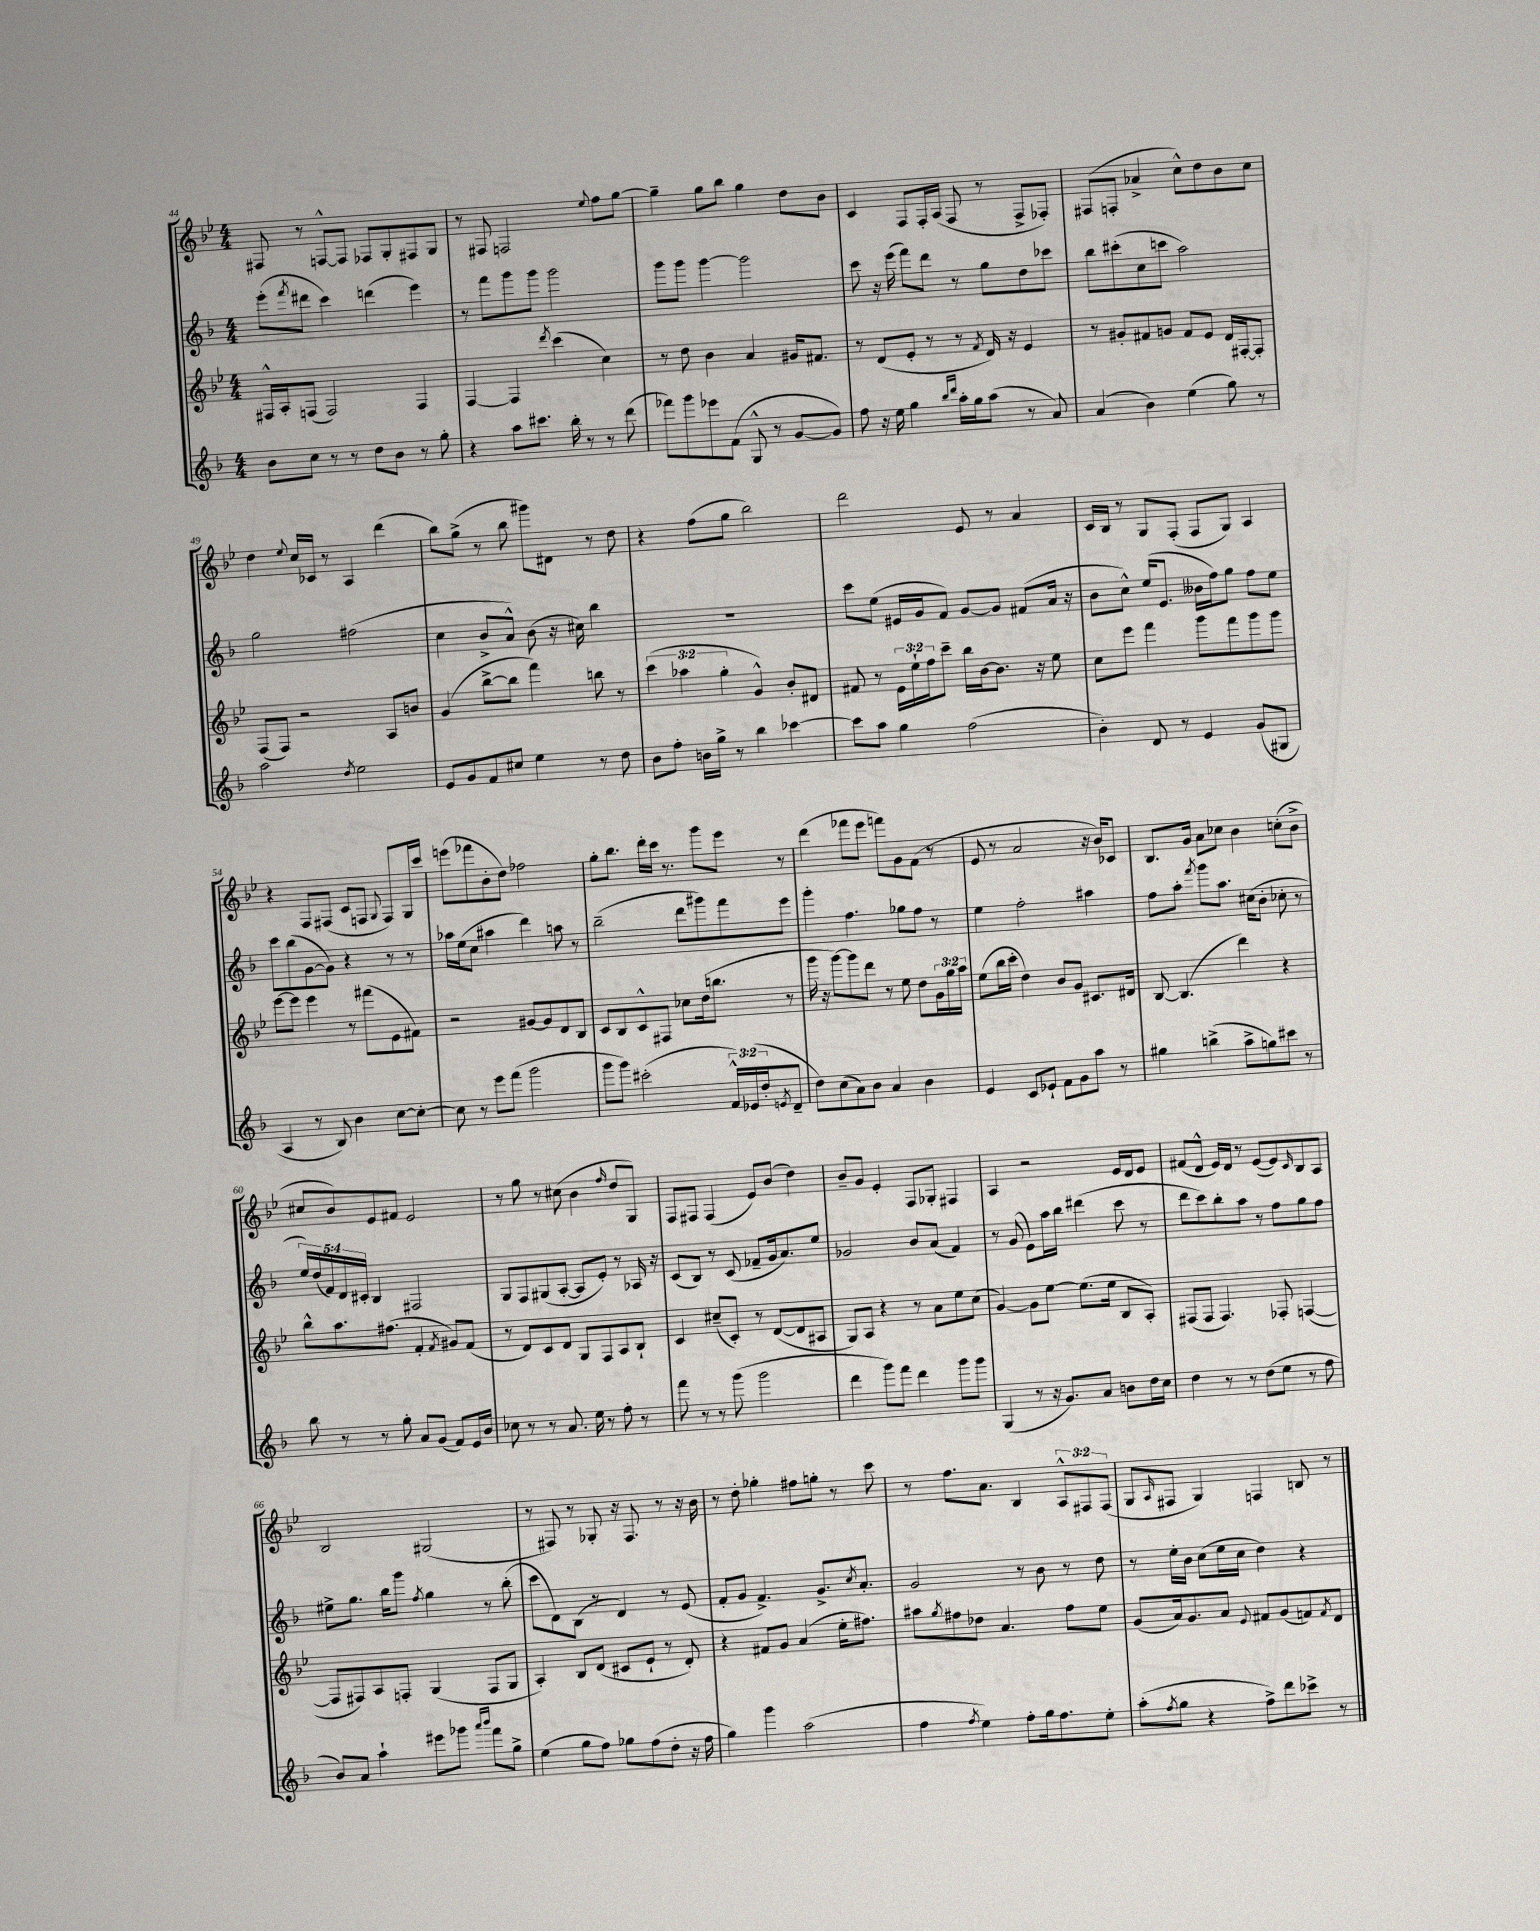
<<
\new StaffGroup <<
\new Staff = "s0" {
    \clef treble \key bes \major \numericTimeSignature \time 4/4 \override Staff.TupletNumber.text = #tuplet-number::calc-fraction-text
    fis8 r8 f8~-^ f8 fes8 g8-. fis8 g8 |
    r8 fis8 f2 \appoggiatura { ees''8 } f''8 g''8~ |
    g''4-- g''8 bes''8 g''4 d''8 bes'8 |
    c'4 f8 f16-. a16( f8 r8 f8-> fes8-.) |
    fis8( f8-. aes'4-> c''8-^) d''8 bes'8 c''8 |
    d''4 \appoggiatura { ees''8 } c''16 ces'16 r8 a4 d'''4( |
    bes''8) g''8->( r8 bes''8 gis'''8) dis'8 r8 d''8 |
    r4 f''8( g''8 bes''2) |
    d'''2 ees'8 r8 a'4 |
    c'16 bes16 r8 g8 f8-.( f8 g8) a4 |
    r4 f8 fis8( c'8 f8 \appoggiatura { g8 } f8) g16 c'''16 |
    e'''8( fes'''8 bes'8-. d''8) fes''2 |
    g''8-. bes''8. d'''16-. c'''16 r8. g'''8 ees'''8 r8 |
    d'''4( fes'''8 ees'''8 f'''8) g'8 f'8( r8 |
    ees'8 r8 a'2 r16 bes'16) ces'8 |
    bes8. g'16 a'8 ces''8 bes'4 c''8-.( bes'8-> |
    cis''8 bes'8) ees'8 fis'8 ees'2 |
    r8 g''8 r8 cis''8( bes'4 \grace { f''16 } d''8 g8) |
    f8 fis8 fis4( ees'8) bes'8( d''4) |
    bes'8-- g'8 ees'4-. f8 ges8-. fis4 |
    a4 r2 ees'16 d'16 ees'8 |
    fis'8( d'8-^ ees'16) d'16 r8 ees'8~( ees'8) \grace { c'16 } bes8 a8 |
    bes2 gis2( |
    r8 fis8) r8 ges8-. r16 fis8. r8 r16 bes'16 |
    r8 d''8-. ges''4-. fis''8 g''8-. r8 c'''8 |
    r8 f''8. a'8. bes4 \tuplet 3/2 { a8-^ fis8 fis8( } |
    g8 \grace { a16 } fis8 g4) f4 b8 r8 \bar "|." |
}
\new Staff = "s1" {
    \clef treble \key f \major \numericTimeSignature \time 4/4 \override Staff.TupletNumber.text = #tuplet-number::calc-fraction-text
    e'''8-.( \acciaccatura { f'''8 } dis'''8 c'''4) d'''4( e'''4) |
    r8 f'''8 g'''8 g'''8 g'''2 |
    g'''8 g'''8 g'''4~ g'''2 |
    c'''8 r16 e'''16( f'''8) d'''8 r8 g''8 d''8 ces'''8 |
    bes''8 cis'''8-.( c''8 c'''8 a''2) |
    g''2 fis''2( |
    c''4 bes'8-> a'8-^) bes'8( r16 cis''16) bes''4 |
    R1 |
    c'''8 e''8( eis'16 g'16 f'8) g'8~ g'8 fis'8( a'16 r16 |
    bes'8 c''8-^) e''16( e'8. beses'16 f''16) g''8 f''8 e''8 |
    c'''8 bes''8( g'8~ g'8) r4 r8 r8 |
    aes''16 e''16( c''8 ais''4 d'''4) a''8 r8 |
    bes''2--( d'''8 gis'''8) f'''8 e'''8 |
    g'''4-. f''4. ges''8 f''8 r8 |
    e''4 f''2-. ais''4 |
    f''8 a''8-. \acciaccatura { f'''8 } g'''8 a''8. cis''16( bes'8-. ces''8-. r8 |
    \tuplet 5/4 { e''16) d''16( f'16) d'16 cis'16-. } bes4 fis2 |
    g8 f8 gis8( a8~-. a8 e'8-.) r8 aes16 r16 |
    c'8( bes8) r8 c'8( fes'8-- g'16 a'8.) e''8 |
    ges'2 bes'8 a'8( f'4) |
    r8 g'8( e'8) a''16 bes''16 dis'''4( c'''8 r8 |
    d'''8 c'''8) bes''8-. a''8 r8 f''8 g''8 f''8 |
    eis''8-> g''8. bes''16 g'''8 \acciaccatura { f''8 } g''4 r8 bes''8-.( |
    c'''8 d'8) bes8( r8 d'4) r8 e'8( |
    f'8-. g'8 f'4.->) g'8.-> \acciaccatura { c''8 } a'8.-. |
    g'2 r8 bes'8 r8 d''8 |
    r8 e''16-. bes'16 c''8( e''16 c''16 d''4) r4 \bar "|." |
}
\new Staff = "s2" {
    \clef treble \key bes \major \numericTimeSignature \time 4/4 \override Staff.TupletNumber.text = #tuplet-number::calc-fraction-text
    fis16-^ a16-. f8( f2) f4 |
    f4~ f4 \acciaccatura { d'''8 } c'''4( c''4) |
    r8 d''8 bes'4 a'4 gis'16 fis'8. |
    r8 d'8( ees'8-. r8 r8 \acciaccatura { f'8 } d'16) r16 ees'4 |
    r8 gis'8-. fis'8 g'8 fis'8 ees'8 d'16 fis16~-. fis8-. |
    f8( f8) r2 a8 b'8 |
    g'4( bes''8~-> bes''8 f'''4) b''8 r8 |
    \tuplet 3/2 { c'''4( aes''4 g''4-. } g'4-^) bes'8-. dis'8 |
    fis'8 r8 \tuplet 3/2 { ees'16 ees''16-! f''16 } c'''8-- bes''16 bes'16~ bes'8. r16 ees''8 |
    c''8 ees'''8 f'''4 g'''8 f'''8 g'''8 g'''8 |
    ees'''8~ ees'''8 ees'''4 r8 fis'''8( ees'8 fis'8) |
    r2 gis'8~ gis'8 d'8 bes8 |
    c'8 bes8 c'8-^ fis8 ces''8 d''16( b''8. r8 |
    g'''16 r16 g'''8~) g'''8 d'''8 r8 ees''8 d''8 \tuplet 3/2 { g'16 g''16 a''16 } |
    ees''8( bes''16 c'''16-. d''4) bes'8 g'8 cis'8. dis'16 |
    bes8~ bes4.( d'''4) r4 |
    bes''8-^ a''8. fis''8.( f'4-. \acciaccatura { f'8 } gis'8) f'8( |
    r8 d'8) c'8 d'8 g8 f8 a8 bes8-! |
    c'4 cis''8--( c'8-.) r8 d'8~( d'8 ais8 |
    g8) a8 r4 r8 a'8 ees''8 c''8( |
    g'4~) g'8 ees''8~ ees''8.( ees''16 bes8 a8-.) |
    fis8( fis8 fis4.) fes8-. f4~( |
    f8 fis8) a8 f8-. g4( f8 g8 |
    a4-.) bes8 d'8( cis'8 ees'8-! r8 d'8-.) |
    r4 fis'8 g'8 a'4( ees''16-. fis''8.) |
    ais''8 \acciaccatura { g''8 } fis''8 des''8 a'4. fis''8 ees''8 |
    g'8( a'16) g'8. a'8 \appoggiatura { ees'8 } fis'8 g'8( f'8) \acciaccatura { f'8 } d'8 \bar "|." |
}
\new Staff = "s3" {
    \clef treble \key f \major \numericTimeSignature \time 4/4 \override Staff.TupletNumber.text = #tuplet-number::calc-fraction-text
    bes'8 c''8 r8 r8 d''8 bes'8 r8 g''8-. |
    r4 a''8 cis'''8. bes''16-. r8 r8 d'''8( |
    fes'''8) g'''8 ees'''8 f'8( g8-^ r8 g'8~ g'8) |
    f''8 r16 e''16 g''4 \grace { bes''16 d'''16 } a''16-. g''16 a''8( r8 a'8) |
    a'4( bes'4) e''4( g''8) r8 |
    a''2 \acciaccatura { d''8 } e''2 |
    e'8 g'8 f'8 cis''8 e''4 r8 d''8 |
    bes'8 f''8-. b'16 g''16-> r8 bes''4 ces'''4~ |
    ces'''8 a''8 g''4 f''2( |
    bes'4-.) d'8 r8 e'4 g'8( gis8 |
    a4 r8 bes8) bes'4 c''8~ c''8~-. |
    c''8 r8 e'''8 f'''8( g'''2 |
    g'''8 g'''8) cis'''2-.( \tuplet 3/2 { f'16-^) ees'16( d''16-. } \acciaccatura { e'8 } d'8-- |
    d''8) c''8( a'8) bes'8 a'4 bes'4 |
    e'4 c'8 ees'8-! f'8 g'8 a''8 r8 |
    gis''4 b''4->( a''8-> g''8) cis'''8 r8 |
    bes''8 r8 r8 g''8-. a'8 g'8( f'8) e'16 bes'16 |
    ces''8 r8 r8 a'8. e''16 r8 f''8-. r8 |
    f'''8 r8 r8 g'''8( g'''2 |
    d'''4 g'''8) f'''8 d'''4 g'''8 g'''8 |
    g4( r8 r16 g'8.) a'8 b'8 d''16 c''16 |
    d''4 r8 r8 d''8( e''8 r8 f''8 |
    bes'8) a'8 a''4-! eis'''8 ges'''8 \grace { a'''16 bes'''16 } f'''8 g''8-> |
    e''4( g''8 f''8) ges''8 f''8( d''8-. r16 f''16 |
    g''4) g'''4 a''2( |
    f''4 \acciaccatura { f''8 } e''4) f''8-. g''16 f''8. e''8-. |
    a''8-.( \acciaccatura { f''8 } g''8 r4 f''8->) d'''8 ces'''8-> r8 \bar "|." |
}
>>
>>
\layout { \context { \Score currentBarNumber = #44 } }
